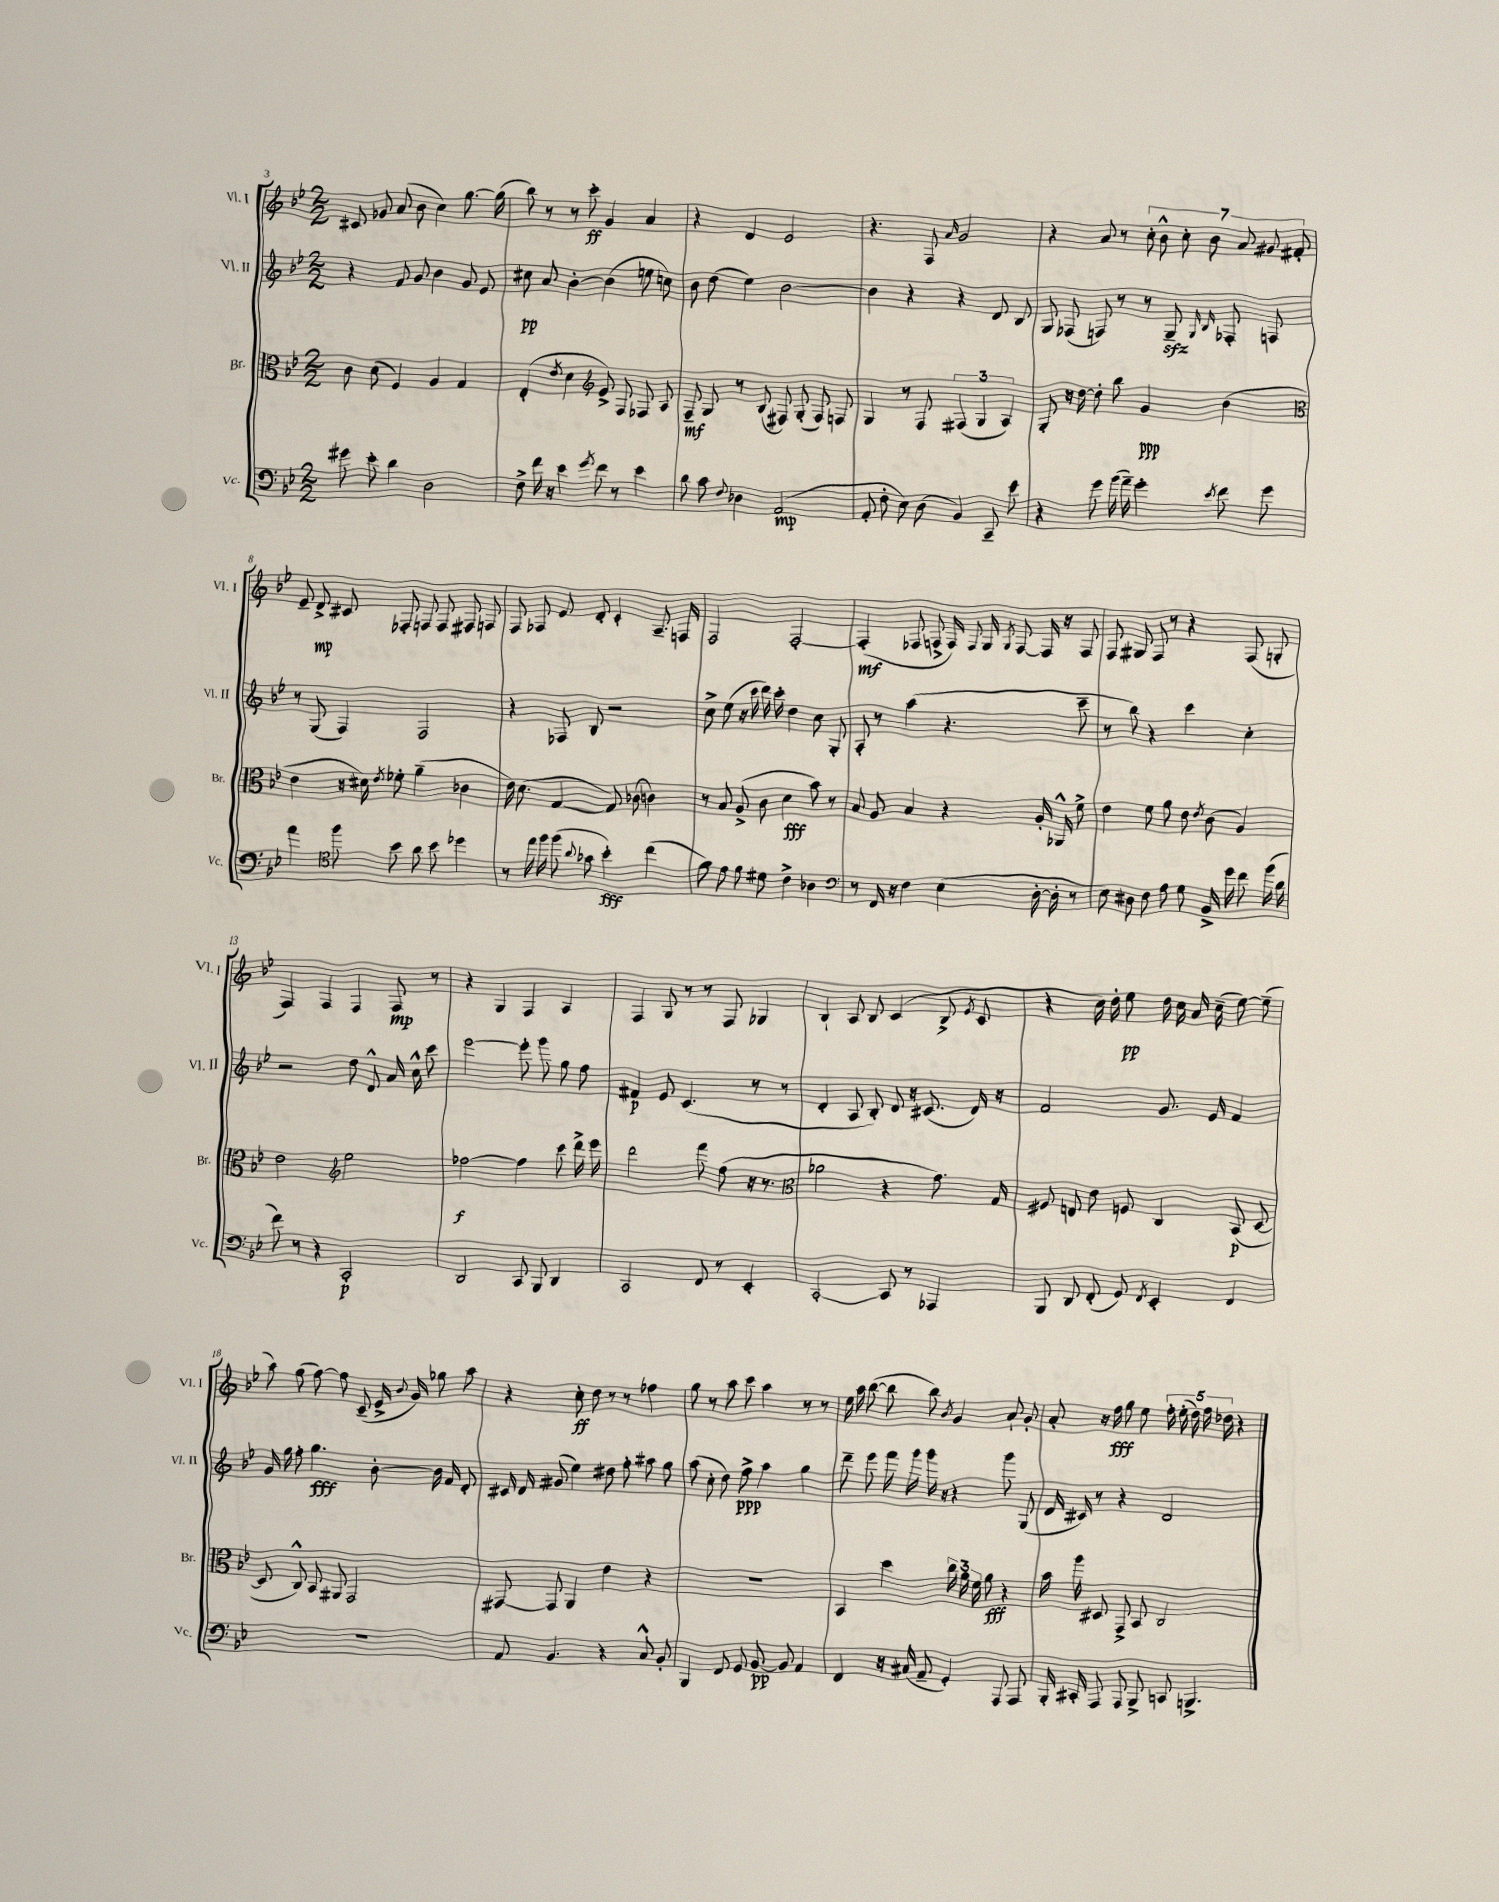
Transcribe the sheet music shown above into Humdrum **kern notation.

**kern	**kern	**kern	**kern
*staff4	*staff3	*staff2	*staff1
*clefF4	*clefC3	*clefG2	*clefG2
*k[b-e-]	*k[b-e-]	*k[b-e-]	*k[b-e-]
*M2/2	*M2/2	*M2/2	*M2/2
8g#	8c	4r	8c#
8e-'	(8d	.	8g-
4d	4F)	8f	(8a
.	.	8g	8b-
2D	4A	4b-	4cc)
.	4G	8g	[8.gg
.	.	8e-	.
.	.	.	(16gg]
=	=	=	=
8F^	(4E-'	8cc#	8bb-)
16f	.	8a	8r
16r	.	.	.
.	8qe-	.	.
4e-	4d	[4b-'	8r
.	.	.	8ccc'
*	*clefG2	*	*
8qg	.	.	.
8f	8e-^)	(4b-]	4g
8r	8F	.	.
4e-	8F-	8ee	4a
.	8A	8cc)	.
=	=	=	=
8d	8F~	8b-	4r
8c	8G	(8dd	.
8qqF	.	.	.
4D-	8r	4ee-)	4d
.	(8B-	.	.
(2AA	8F#)	[2b-	2e-
.	(8G'	.	.
.	8F#)	.	.
.	8F	.	.
=	=	=	=
8AA'	4G	4b-]	4.r
8F'	.	.	.
8E-)	8r	4r	.
(8D	8F	.	8F
.	.	.	16qqa
4BB-)	(6F#	4r	2g
.	6G	.	.
8CC~	.	8d	.
.	6A)	.	.
8e-	.	8B-	.
=	=	=	=
4r	8G'	8G	4r
.	16r	(8F-	.
.	[16dd	.	.
8g	8dd']	8F)	8a
(16b-	8bb-	8r	8r
16a~)	.	.	.
4g'	4g	8r	14cc'
.	.	.	14b-^^
.	.	8G~	.
.	.	.	14cc'
.	.	.	14b-
.	.	16qqG	.
8qe-	.	16qqB-	.
8f	(4b-	8F-'	.
.	.	.	14a
.	.	.	14g#
8g	.	8F	.
.	.	.	14f#'
=	=	=	=
*	*clefC3	*	*
4a	4e-	8r	8e-~
.	.	(8G	8d^
*clefC4	*	*	*
8ff	16r	4F)	8c#
.	16d#)	.	.
.	8qe-	.	.
8b-	8f-'	.	8F-'
8a	(4a~	2F	8F
8b-	.	.	8F
4dd-	4c-	.	8F#
.	.	.	8F
=	=	=	=
8r	16e-)	4r	8F
.	(8.d	.	.
16ee-	.	.	8F-
16ff	.	.	.
(8ff	[4G	8F-	8e-
8qqa	.	.	.
8g-	.	8B-	8d'
4b-')	8G])	2r	4c'
.	(8c-	.	.
(4cc	4c)	.	8.A~
.	.	.	16F
=	=	=	=
8f)	8r	8cc^	2F
8e-	8B-	(8ee-	.
8f	(8A^	16r	.
.	.	16ccc	.
8d#	8c	16ddd)	.
.	.	16ccc'	.
4c^	4d	4dd	[2F'
4A-	8b-)	8cc	.
.	8r	8G'	.
=	=	=	=
*clefF4	*	*	*
8r	8B-	8A'	(4F']
16FF	8A	8r	.
16r	.	.	.
4F	4B-	(4aa	8F-
.	.	.	8F^
(4E-	4r	4.r	16F)
.	.	.	8qqF
.	.	.	16G
.	.	.	8qG
.	.	.	[8F
[16D'	16A'	.	16F]
16D']	16AA-^^	.	16r
8r	8f^	8ccc~	8F
=	=	=	=
8E-)	4e-	8r	8F
8D#	.	8bb-)	8G#
8F	8f	4r	8F
8A	8a	.	8r
8G	8e-	4ccc	4r
.	8qe-	.	.
16BB-^	(8c	.	.
16g	.	.	.
8f	4A)	4cc'	(8F
(16b-	.	.	8G'
16d	.	.	.
=	=	=	=
8f)	2e-	2r	4F)
8r	.	.	.
4r	.	.	4F
*	*clefG2	*	*
2CC'	2ee-	8dd	4F
.	.	8d^^	.
.	.	16a	8F
.	.	16cc^^	.
.	.	8ccc	8r
=	=	=	=
2DD	[2ff-	[2eee-	4r
.	.	.	4G
8CC	4ff-]	8eee-']	4F
8BBB-	.	8ggg	.
4DD	8ccc	8gg	4A
.	16ddd^	8ff	.
.	16eee-	.	.
=	=	=	=
2CC	2ddd	4f#	4F
.	.	8e-	8G
.	.	(4.c	8r
8FF	8fff	.	8r
8r	(8ff	.	8F
4EE-'	16r	8r	4G-
.	8.r	.	.
.	.	8r	.
=	=	=	=
*	*clefC3	*	*
[2CC'	2a-	4d'	4B-`
.	.	8A	8A
.	.	8B-')	8B-
8CC]	4r	8d	(4c
8r	.	16r	.
.	.	(8.c#	.
4AAA-	8.g)	.	8B-^
.	.	.	8qe-
.	.	16d)	8c
.	16G	16r	.
=	=	=	=
8BBB-	8F#	2f	4r
8DD	8E	.	.
(8FF'	8e-	.	16cc)
.	.	.	16dd'
8GG)	8F	.	8ee-
8qFF	.	.	.
4EE-'	4C	8.g	16dd
.	.	.	16cc
.	.	.	16a
.	.	16e-	(16cc~
4FF	(8BB-	4f	[8ee-)
.	[8D	.	(8ee-~]
=	=	=	=
1r	8D]	16g	8aa)
.	.	16gg	.
.	8C^^)	8ff'	(8gg
.	8BB-	4.gg	[8ff)
.	8AA#	.	8ff]
.	2GG	.	(8c~
.	.	[8b-'	16e-^
.	.	.	8qqb-
.	.	.	16g)
.	.	16b-]	8gg-
.	.	16f	.
.	.	8d'	8aa
=	=	=	=
8AA	[8GG#	16c#	4r
.	.	16d	.
4.BB-	8GG#]	(8g#	.
.	4AA	4ee-)	8cc'
.	.	.	8dd
4r	4e-	8dd#	8r
.	.	8ff'	8r
8C^^	4r	8aa#	4ff-
8BB-'	.	8gg	.
=	=	=	=
4BBB-	1r	(8aa	8gg
.	.	8cc'	8r
8FF	.	8dd)	8aa
8GG	.	8ff^	8ccc
[8BB-	.	4aa	4aa
8BB-]	.	.	.
4AA	.	4gg	8r
.	.	.	8r
=	=	=	=
4FF	4BB-	8ddd~	16ee-
.	.	.	16aa
.	.	8eee-	([8bb-
16r	4dd	16fff	8bb-]
(16C#	.	16ggg	.
8AA~	.	16ggg	8bb-)
.	.	16r	.
.	.	.	8qb-
4GG')	24cc	4r	4g
.	24a	.	.
.	24f	.	.
.	8a	.	.
8AAA	4r	8ggg	8a`
8AAA	.	(8G	8g'
=	=	=	=
16BBB-'	16b-	16d	8a'
16CC#'	16aa	16c#)	.
8AAA	8D#	8r	16r
.	.	.	16ff
8AAA	8GG^	4r	8gg
8BBB-^	8BB-	.	8ee-
8CC	2C	2d	20ff'
.	.	.	(20ee-'
.	.	.	20dd)
4.BBB^	.	.	.
.	.	.	20ff
.	.	.	20dd-
.	.	.	4r
==	==	==	==
*-	*-	*-	*-
